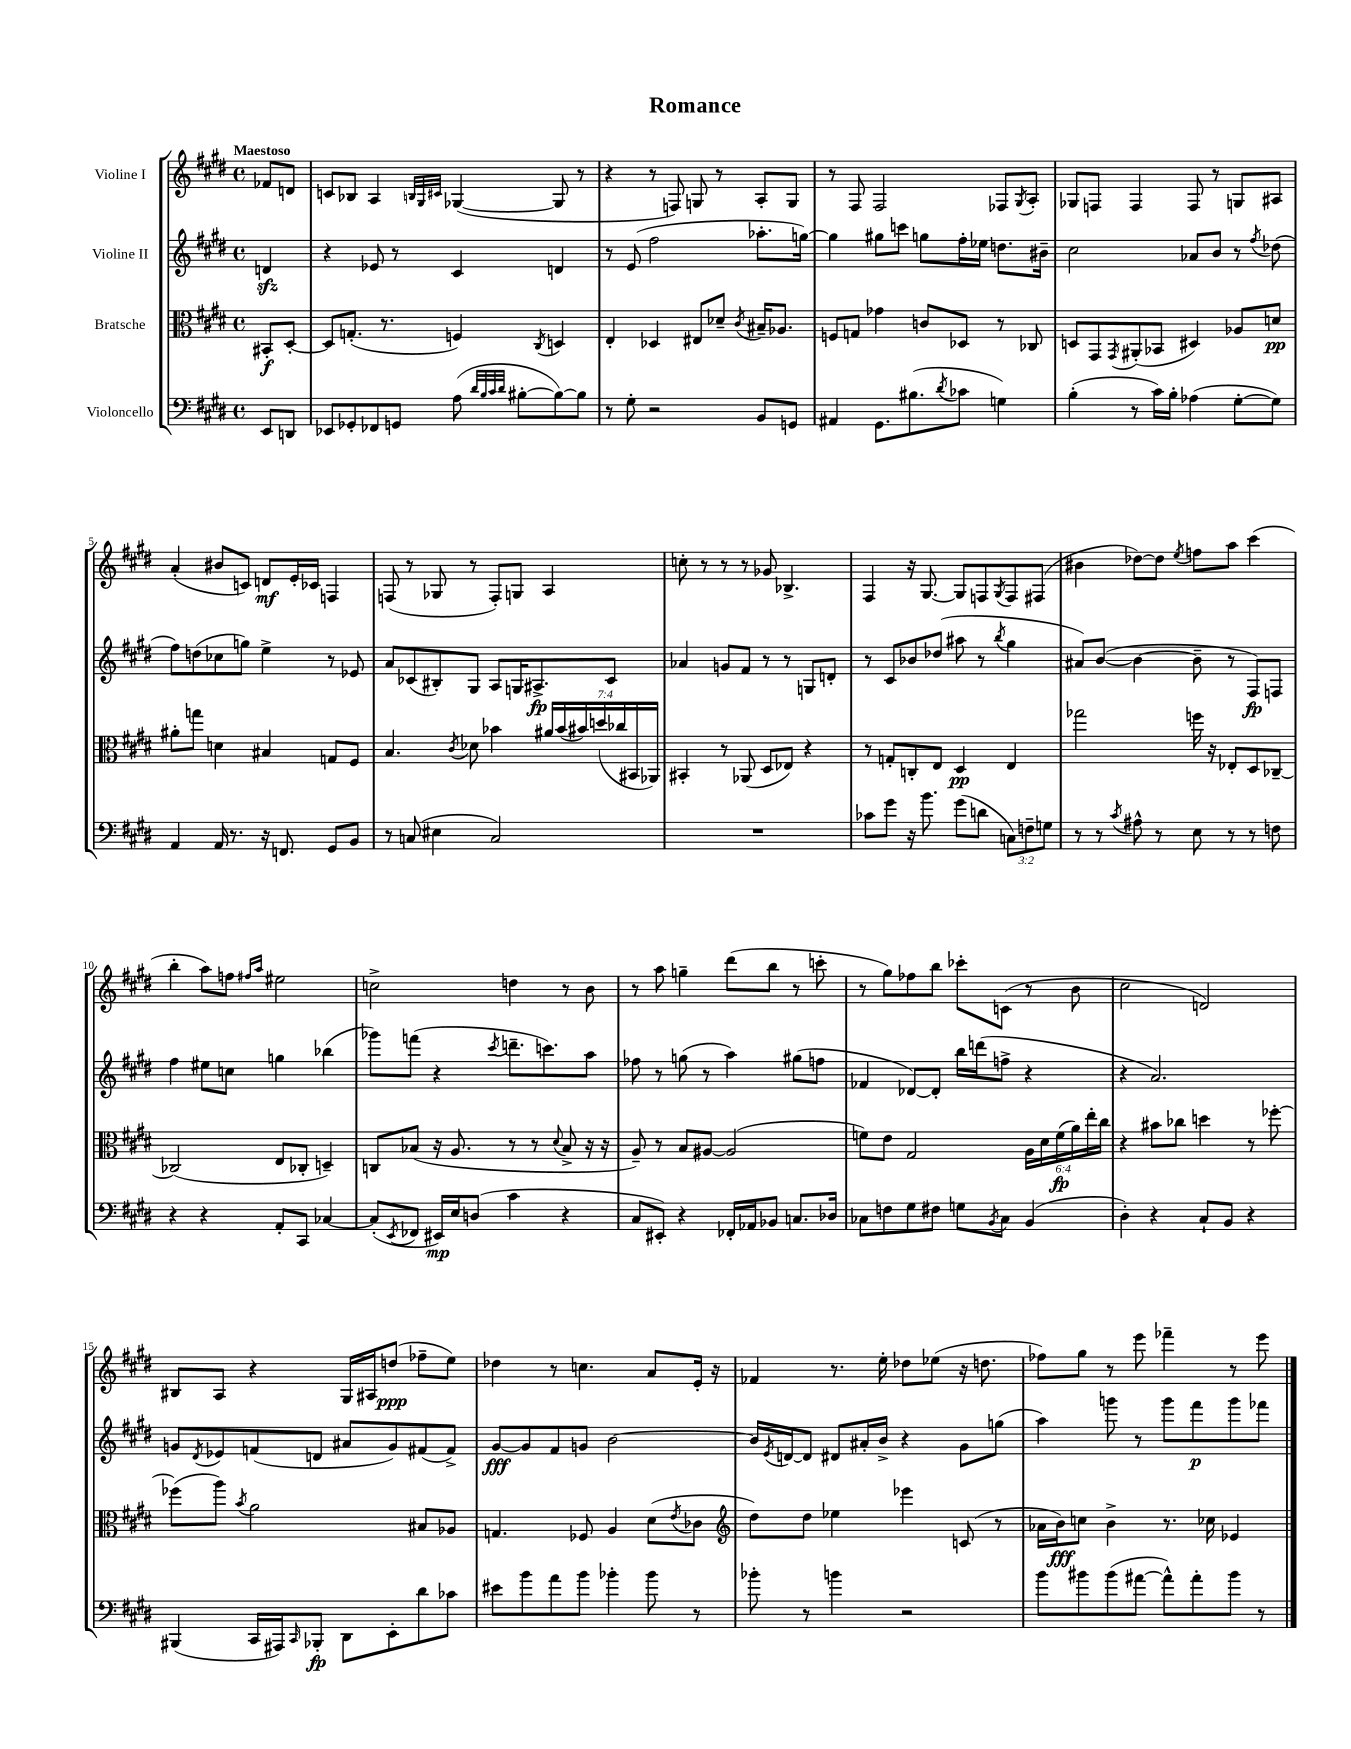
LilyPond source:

\header { title = "Romance" }
<<
\new StaffGroup <<
\new Staff = "s0" \with { instrumentName = "Violine I" } {
    \clef treble \key e \major \defaultTimeSignature \time 4/4 \partial 4 \tempo "Maestoso"
    fes'8 d'8 |
    c'8 bes8 a4 \grace { b32 gis32 cis'32 } ges4~( ges8 r8 |
    r4 r8 f8) g8 r8 a8-. g8 |
    r8 fis8 fis2 fes8 \acciaccatura { gis8 } a8-. |
    ges8 f8 f4 f8 r8 g8 ais8 |
    a'4-.( bis'8 c'8) d'8\mf e'16-. ces'16 f4 |
    f8( r8 ges8 r8 f8-.) g8 a4 |
    c''8-. r8 r8 r8 ges'8 bes4.-> |
    fis4 r16 gis8.~ gis8 f8 \acciaccatura { gis8 } f8 fis8( |
    bis'4 des''8~) des''8 \acciaccatura { e''8 } f''8 a''8 cis'''4( |
    b''4-. a''8) f''8 \grace { fis''16 a''16 } eis''2 |
    c''2-> d''4 r8 b'8 |
    r8 a''8 g''4-- dis'''8( b''8 r8 c'''8-. |
    r8 gis''8) fes''8 b''8 ces'''8-. c'8( r8 b'8 |
    cis''2 d'2) |
    bis8 a8 r4 gis16 ais16 d''8\ppp( fes''8-- e''8) |
    des''4 r8 c''4. a'8 e'16-. r16 |
    fes'4 r8. e''16-. des''8 ees''8( r16 d''8. |
    fes''8) gis''8 r8 e'''8 fes'''4-- r8 e'''8 \bar "|." |
}
\new Staff = "s1" \with { instrumentName = "Violine II" } {
    \clef treble \key e \major \defaultTimeSignature \time 4/4 \partial 4
    d'4\sfz |
    r4 ees'8 r8 cis'4 d'4 |
    r8 e'8( fis''2 aes''8.-. g''16~) |
    g''4 gis''8 c'''8 g''8 fis''16-. ees''16 d''8. bis'16-- |
    cis''2 aes'8 b'8 r8 \acciaccatura { fis''8 } des''8( |
    fis''8) d''8( ces''8 g''8) e''4-> r8 ees'8 |
    a'8 ces'8( bis8-.) gis8 a8 g16 ais8.->\fp ces'8 |
    aes'4 g'8 fis'8 r8 r8 g8 d'8-. |
    r8 cis'8 bes'8 des''8( ais''8 r8 \acciaccatura { b''8 } gis''4 |
    ais'8) b'8~( b'4~ b'8-- r8 fis8\fp) f8 |
    fis''4 eis''8 c''8 g''4 bes''4( |
    ges'''8) f'''8( r4 \acciaccatura { cis'''8 } d'''8.-- c'''8.) a''8 |
    fes''8 r8 g''8( r8 a''4) gis''8( f''8 |
    fes'4 des'8~) des'8-. b''16 d'''16( f''8-> r4 |
    r4 a'2.) |
    g'8 \acciaccatura { dis'8 } ees'8 f'8( d'8 ais'8 g'8) fis'8( fis'8->) |
    gis'8~\fff gis'8 fis'8 g'8 b'2~ |
    b'16 \acciaccatura { e'8 } d'16~ d'8 dis'8 ais'16-. b'16-> r4 gis'8 g''8( |
    a''4) g'''8 r8 g'''8 fis'''8\p g'''8 fes'''8 \bar "|." |
}
\new Staff = "s2" \with { instrumentName = "Bratsche" } {
    \clef alto \key e \major \defaultTimeSignature \time 4/4 \override Staff.TupletNumber.text = #tuplet-number::calc-fraction-text \partial 4
    bis,8-.\f dis8~-. |
    dis8 g8.-.( r8. f4) \acciaccatura { cis8 } d4 |
    e4-. des4 eis8 des'8-- \acciaccatura { cis'8 } bis16-- aes8. |
    f8 g8 ges'4 c'8 des8 r8 ces8 |
    d8 gis,8 \acciaccatura { gis,8 } ais,8-.( bes,8 dis4) aes8 d'8\pp |
    ais'8-. g''8 d'4 bis4 g8 fis8 |
    b4. \acciaccatura { cis'8 } des'8 bes'4 \tuplet 7/4 { ais'16 bes'16( bis'16) d''16( ces''16 bis,16 aes,16) } |
    bis,4-. r8 aes,8( dis8 ees8) r4 |
    r8 g8-. c8-. e8 dis4\pp e4 |
    ges''2 f''16 r16 ees8-. dis8 ces8~-- |
    ces2( e8 ces8-. d4--) |
    c8 bes8( r16 a8. r8 r8 \appoggiatura { dis'8 } bes8-> r16 r16 |
    a8--) r8 b8 ais8~ ais2( |
    f'8) e'8 gis2 \tuplet 6/4 { a16 dis'16 f'16\fp( a'16) e''16-. cis''16 } |
    r4 bis'8 ces''8 d''4 r8 fes''8~-. |
    fes''8( a''8) \acciaccatura { b'8 } a'2 bis8 aes8 |
    g4. fes8 a4 dis'8( \acciaccatura { e'8 } ces'8 |
    \clef treble dis''8) dis''8 ees''4 ees'''4 c'8( r8 |
    aes'16 b'16\fff) c''8 b'4-> r8. ces''16 ees'4 \bar "|." |
}
\new Staff = "s3" \with { instrumentName = "Violoncello" } {
    \clef bass \key e \major \defaultTimeSignature \time 4/4 \override Staff.TupletNumber.text = #tuplet-number::calc-fraction-text \partial 4
    e,8 d,8 |
    ees,8 ges,8-. fes,8 g,8 a8( \grace { dis'32 b32 cis'32 dis'32 } bis8~-. bis8~) bis8 |
    r8 gis8-. r2 b,8 g,8 |
    ais,4 gis,8. bis8.( \acciaccatura { dis'8 } ces'8 g4) |
    b4-.( r8 cis'16) b16-. aes4( gis8~-. gis8) |
    a,4 a,16 r8. r16 f,8. gis,8 b,8 |
    r8 c8( eis4 c2) |
    R1 |
    ces'8 gis'8 r16 b'8. gis'8( d'8 \tuplet 3/2 { c8) f8-- g8 } |
    r8 r8 \acciaccatura { cis'8 } ais8-^ r8 e8 r8 r8 f8 |
    r4 r4 a,8-. cis,8 ces4~ |
    ces8-.( \acciaccatura { e,8 } fes,8 eis,16\mp) e16 d8( cis'4 r4 |
    cis8 eis,8-.) r4 fes,16-. aes,16 bes,8 c8. des16 |
    ces8 f8 gis8 fis8 g8 \acciaccatura { b,8 } ces8 b,4( |
    dis4-.) r4 cis8-! b,8 r4 |
    bis,,4( cis,16 ais,,16) \grace { cis,16 } bes,,8-.\fp dis,8 e,8-. dis'8 ces'8 |
    eis'8 b'8 a'8 b'8 bes'4-. bes'8 r8 |
    bes'8-. r8 b'4 r2 |
    b'8 bis'8 bis'8( ais'8~ ais'8-^) ais'8-. bis'8 r8 \bar "|." |
}
>>
>>
